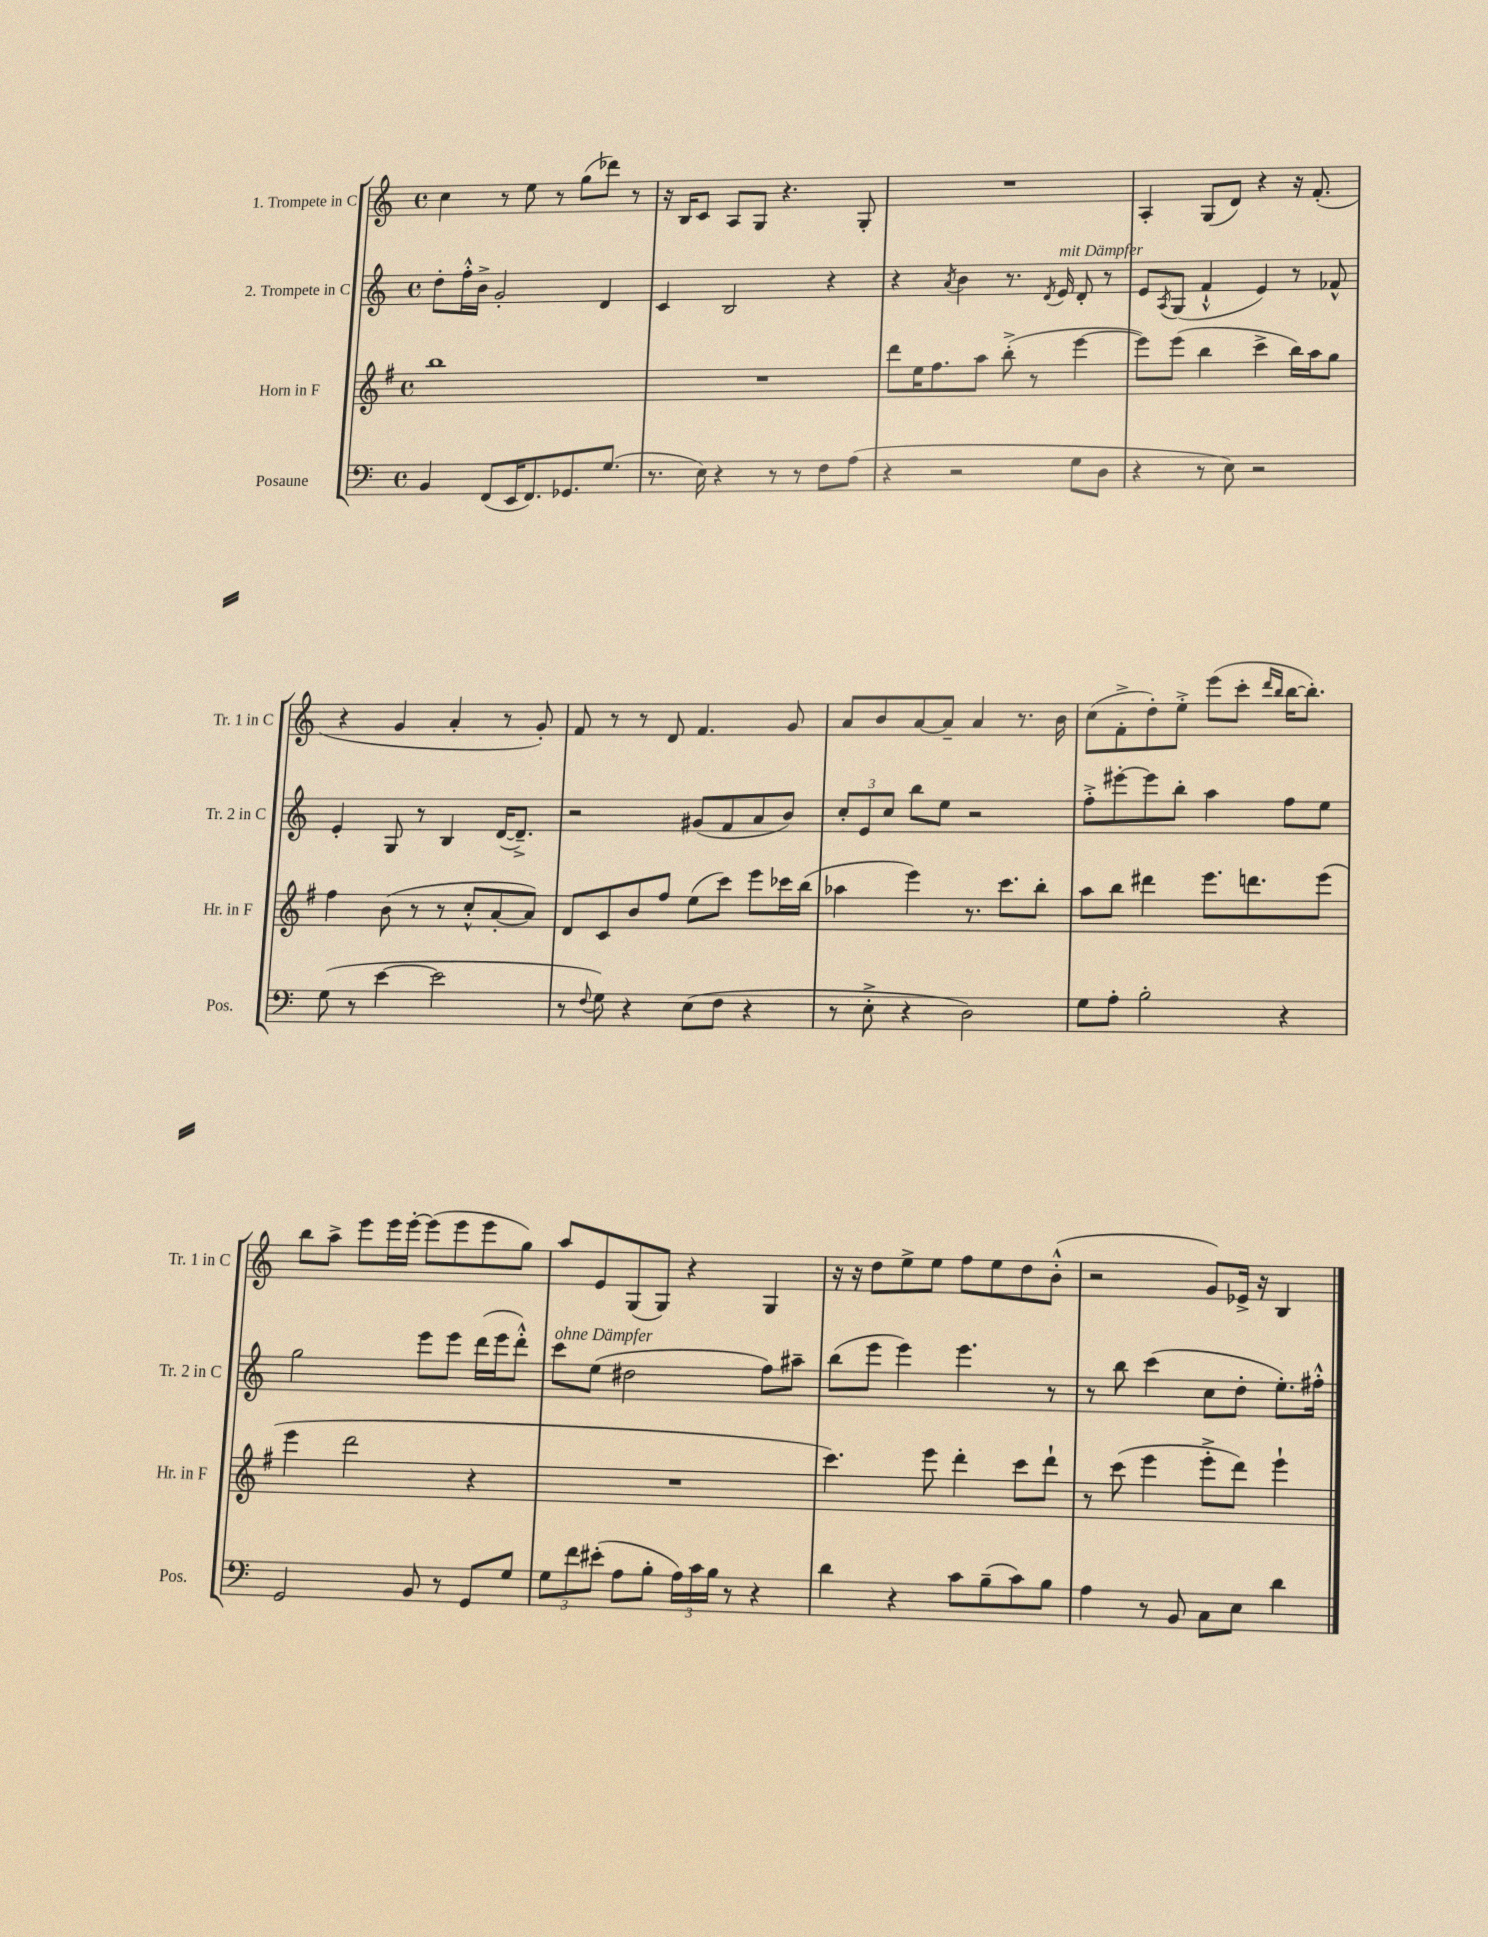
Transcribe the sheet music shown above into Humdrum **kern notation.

**kern	**kern	**kern	**kern
*staff4	*staff3	*staff2	*staff1
*clefF4	*clefG2	*clefG2	*clefG2
*k[]	*k[f#]	*k[]	*k[]
*M4/4	*M4/4	*M4/4	*M4/4
*met(c)	*met(c)	*met(c)	*met(c)
4BB/	1bb	8dd'\L	4cc\
.	.	16ff'^^\L	.
.	.	16b^\JJ	.
(8FF/L	.	2g'/	8r
16EE/K	.	.	8ee\
8.FF/)	.	.	.
.	.	.	8r
8.GG-/	.	.	(8gg\L
.	.	4d/	8ddd-\J)
(8.G/J	.	.	.
.	.	.	8r
=	=	=	=
8.r	1r	4c/	16r
.	.	.	16B/LK
.	.	.	8c/J
16E\)	.	.	.
4r	.	2B/	8A/L
.	.	.	8G/J
8r	.	.	4.r
8r	.	.	.
8F\L	.	4r	.
(8A\J	.	.	8G'/
=	=	=	=
4r	8ddd\L	4r	1r
.	16ee\K	.	.
.	8.ff#\	.	.
.	.	8qa/	.
2r	.	4b\	.
.	8aa\J	.	.
.	(8bb'^\	8.r	.
.	8r	.	.
.	.	8qd/	.
.	.	16e/	.
8G\L	[4eee\	8d'/	.
8D\J	.	8r	.
=	=	=	=
4r	8eee\]L)	8e/L	4A'/
.	.	8qA/	.
.	(8eee\J	(8G/J	.
8r	4bb\	4f`^^/	(8G/L
8E\)	.	.	8d/J)
2r	4ccc^\	4e/)	4r
.	16bb\LL)	8r	16r
.	16aa\J	.	(8.f'/
.	8gg\J	8f-^^/	.
=	=	=	=
(8G\	4ff#\	4e'/	4r
8r	.	.	.
[4e\	(8b\	8G/	4g/
.	8r	8r	.
2e\]	8r	4B/	4a'/
.	8cc'^^/L	.	.
.	[8a'/	([16d/LK	8r
.	.	8.d~^/]J)	.
.	8a/]J)	.	8g'/)
=	=	=	=
8r	8d/L	2r	8f/
8qqF/	.	.	.
8G\)	8c/	.	8r
4r	8b/	.	8r
.	8ff#/J	.	8d/
(8E\L	(8ee\L	(8g#/L	4.f/
8F\J	8ccc\J)	8f/	.
4r	8eee\L	8a/	.
.	16ccc-\L	8b/J)	8g/
.	(16bb\JJ	.	.
=	=	=	=
8r	4aa-\	12cc'/L	8a/L
.	.	12e/	.
8E'^\	.	.	8b/
.	.	12cc/J	.
4r	4eee\)	8bb\L	[8a/
.	.	8ee\J	8a~/]J
2D\)	8.r	2r	4a/
.	8.ccc\L	.	.
.	.	.	8.r
.	8bb'\J	.	.
.	.	.	16b\
=	=	=	=
8G\L	8aa\L	8ff'^\L	(8cc\L
8A'\J	8bb\J	[8eee#'\	8f'^\
2B'\	4ddd#\	8eee#\]	8dd'\)
.	.	8bb'\J	8ee'^\J
.	8.eee\L	4aa\	(8eee\L
.	.	.	8ccc'\J
.	8.ddd\	.	.
.	.	.	16qqddd/LL
.	.	.	16qqbb/JJ
4r	.	8ff\L	[16bb\LK
.	.	.	8.bb'\]J)
.	(8eee\J	8ee\J	.
=	=	=	=
2GG/	4eee\	2gg\	8bb\L
.	.	.	8aa^\J
.	2ddd\	.	8eee\L
.	.	.	16eee\L
.	.	.	[16eee'\JJ
8BB/	.	8eee\L	(8eee\]L
8r	.	8eee\J	8eee\
8GG/L	4r	(16ddd\LL	8eee\
.	.	16eee\J	.
8G/J	.	8ddd'^^\J)	8gg\J)
=	=	=	=
12G\L	1r	8ccc\L	8aa/L
12f\	.	.	.
.	.	(8ee\J	8e/
(12e#'\J	.	.	.
8A\L	.	2dd#\	(8G/
8B'\J	.	.	8G/J)
24A\LL)	.	.	4r
24c\	.	.	.
24B\JJ	.	.	.
8r	.	.	.
4r	.	8ff\L)	4G/
.	.	8aa#~\J	.
=	=	=	=
4d\	4.ccc\)	(8bb\L	16r
.	.	.	16r
.	.	8eee\J	8dd\L
4r	.	4eee\)	8ee^\
.	8eee\	.	8ee\J
8c\L	4ddd'\	4.eee\	8ff\L
(8B~\	.	.	8ee\
8c\)	8ccc\L	.	8dd\
8B\J	8ddd`\J	8r	(8b'^^\J
=	=	=	=
4A\	8r	8r	2r
.	(8ccc\	8bb\	.
8r	4eee\	(4ccc\	.
8BB/	.	.	.
8C\L	8eee'^\L	8cc\L	8g/L)
8E\J	8ddd\J)	8dd'\J	16e-^/Jk
.	.	.	16r
4d\	4eee`\	8.ee'\L)	4B/
.	.	16ff#'^^\Jk	.
==	==	==	==
*-	*-	*-	*-
